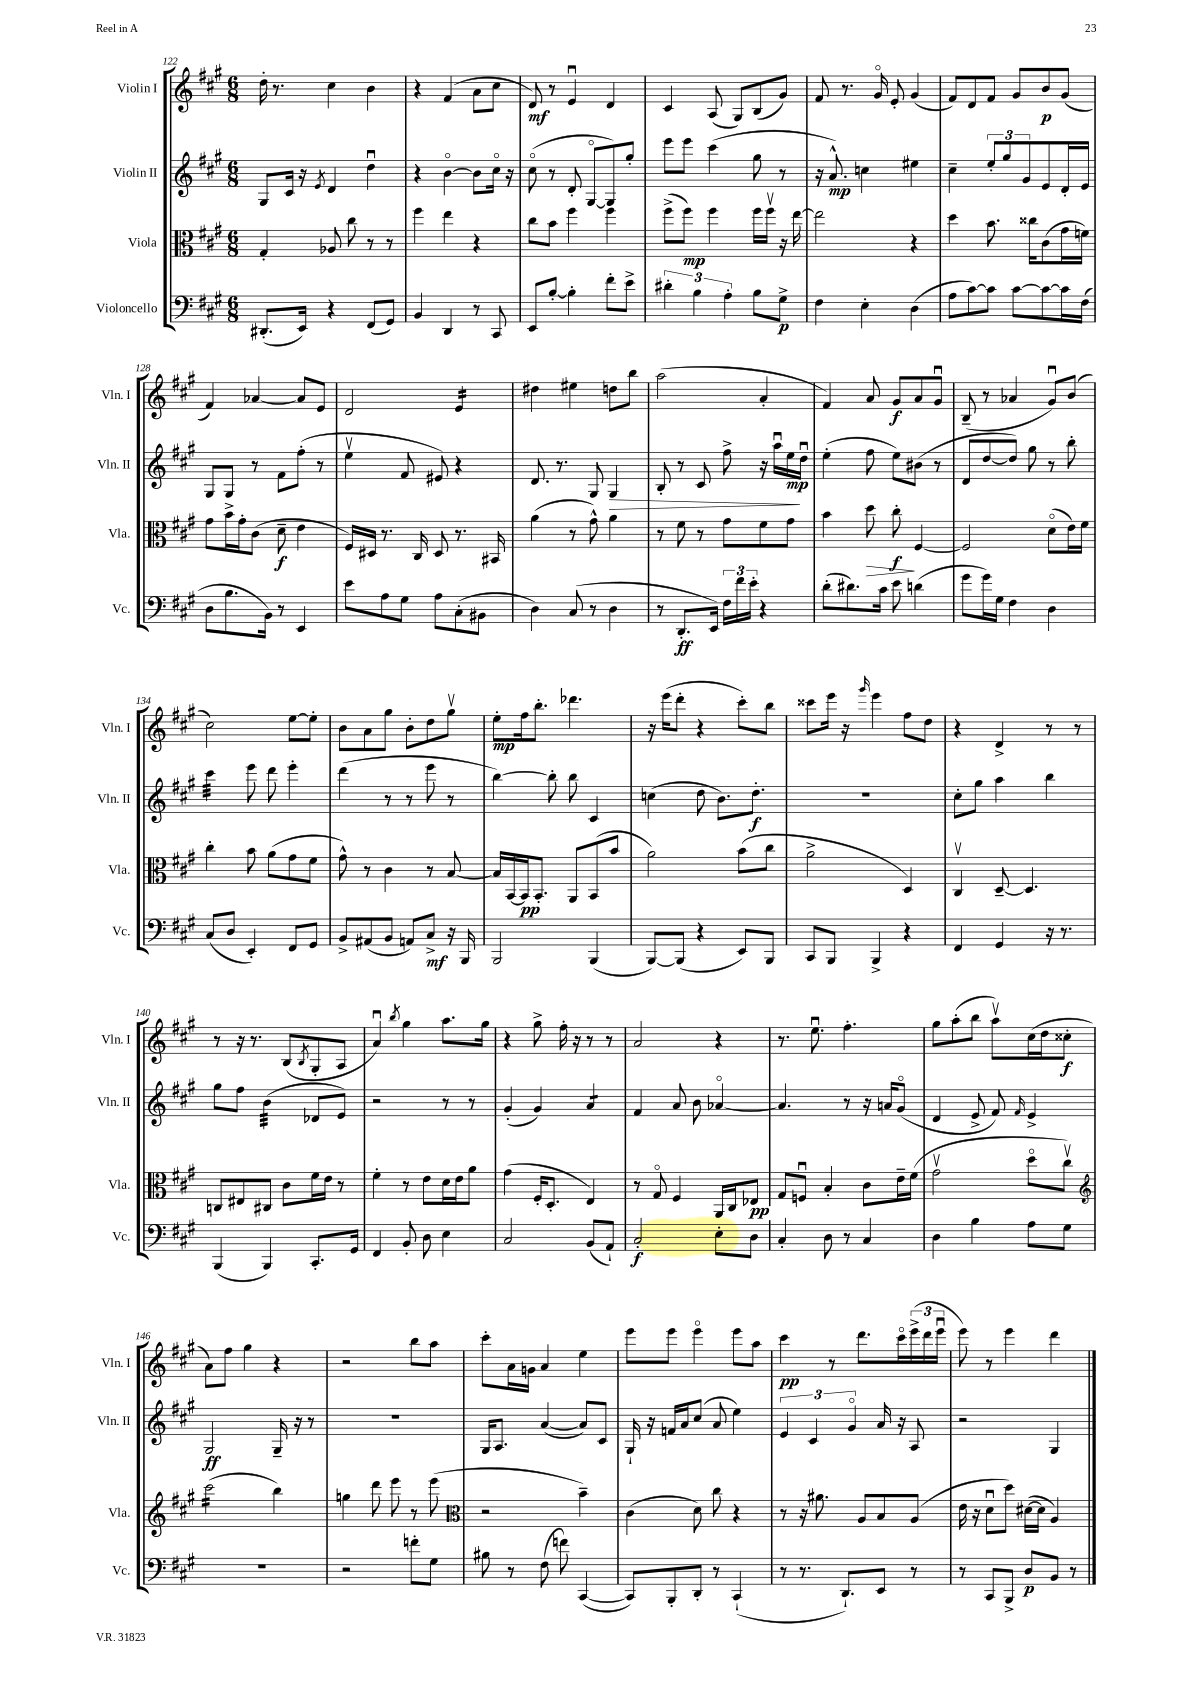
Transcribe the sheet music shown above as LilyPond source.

<<
\new StaffGroup <<
\new Staff = "s0" \with { instrumentName = "Violin I" shortInstrumentName = "Vln. I" } {
    \clef treble \key a \major \numericTimeSignature \time 6/8
    d''16-. r8. cis''4 b'4 |
    r4 fis'4( a'8 cis''8 |
    d'8\mf) r8 e'4\downbow d'4 |
    cis'4 a8( gis8) b8( gis'8) |
    fis'8 r8. gis'16\flageolet e'8-. gis'4( |
    fis'8) d'8 fis'8 gis'8 b'8\p gis'8( |
    fis'4) aes'4~ aes'8 e'8 |
    d'2 e'4:16 |
    dis''4 eis''4 d''8 b''8 |
    a''2( a'4-. |
    fis'4) a'8 gis'8\f a'8 gis'8\downbow |
    b8--( r8 aes'4 gis'8\downbow) b'8( |
    cis''2) e''8~ e''8-. |
    b'8 a'8 gis''8 b'8-. d''8 gis''8\upbow |
    e''8-.\mp fis''16 b''8.-. des'''4. |
    r16 e'''16( d'''8-. r4 cis'''8-.) b''8 |
    cisis'''8 e'''16 r16 \grace { gis'''16 } e'''4 fis''8 d''8 |
    r4 d'4-> r8 r8 |
    r8 r16 r8. b8( \acciaccatura { b8 } gis8-. a8 |
    a'4\downbow) \acciaccatura { b''8 } gis''4 a''8. gis''16 |
    r4 gis''8-> fis''16-. r16 r8 r8 |
    a'2 r4 |
    r8. e''8.\downbow fis''4.-. |
    gis''8 a''8-.( b''8 a''8\upbow) cis''16( d''16 cisis''8-.\f |
    a'8) fis''8 gis''4 r4 |
    r2 b''8 a''8 |
    cis'''8-. a'16 g'16 a'4 e''4 |
    e'''8 e'''8 e'''4\flageolet e'''8 a''8 |
    cis'''4\pp r8 d'''8. cis'''16\flageolet \tuplet 3/2 { e'''16->( d'''16 e'''16\downbow } |
    e'''8) r8 e'''4 d'''4 \bar "|." |
}
\new Staff = "s1" \with { instrumentName = "Violin II" shortInstrumentName = "Vln. II" } {
    \clef treble \key a \major \numericTimeSignature \time 6/8
    gis8 cis'16 r16 \acciaccatura { e'8 } d'4 d''4\downbow |
    r4 b'4~\flageolet b'8 cis''16\flageolet r16 |
    cis''8\flageolet( r8 d'8-. gis8~\flageolet gis8) gis''8-. |
    e'''8 e'''8 cis'''4( gis''8 r8 |
    r16 a'8.-^\mp) c''4 eis''4 |
    cis''4-- \tuplet 3/2 { e''8-. gis''8 gis'8 } e'8 d'16-. e'16 |
    gis8 gis8 r8 fis'8 fis''8-.( r8 |
    e''4\upbow fis'8 eis'8) r4 |
    d'8. r8. gis8 gis4\> |
    b8-. r8 cis'8 fis''8-> r16 a''16\downbow e''16\mp\! d''16\downbow |
    e''4-.( fis''8 e''8) bis'8( r8 |
    d'8 d''8~ d''8) gis''8 r8 b''8-. |
    cis'''4:32 e'''8 d'''8 e'''4-. |
    d'''4( r8 r8 e'''8 r8 |
    b''4~) b''8-. b''8 cis'4 |
    c''4( d''8 b'8.) d''8.-.\f |
    R2. |
    cis''8-. gis''8 a''4 b''4 |
    gis''8 fis''8 b'4:32( des'8 e'8) |
    r2 r8 r8 |
    gis'4-.( gis'4) a'4:8 |
    fis'4 a'8 b'8 aes'4~\flageolet |
    aes'4. r8 r16 a'16 gis'8\flageolet( |
    d'4 e'8-> fis'8) \grace { fis'16 } e'4-> |
    gis2\ff gis16-- r16 r8 |
    R2. |
    gis16 a8. a'4~( a'8) cis'8 |
    gis16-! r16 f'16 a'16 cis''8( a'8 e''4) |
    \tuplet 3/2 { e'4 cis'4 gis'4\flageolet } a'16 r16 a8 |
    r2 gis4 \bar "|." |
}
\new Staff = "s2" \with { instrumentName = "Viola" shortInstrumentName = "Vla." } {
    \clef alto \key a \major \numericTimeSignature \time 6/8
    gis4-. aes8 cis''8 r8 r8 |
    fis''4 e''4 r4 |
    cis''8 b'8 fis''4 fis''4 |
    fis''8->( fis''8\mp) fis''4 fis''16 fis''16\upbow r16 e''16~ |
    e''2 r4 |
    d''4 b'8. cisis''16 cis'8( gis'16 f'16) |
    gis'8 b'16-> gis'16-. cis'8( d'8--\f e'4 |
    fis16) dis16 r8. cis16 dis8 r8. bis,16 |
    a'4( r8 gis'8-^) a'4 |
    r8 fis'8 r8 gis'8 fis'8 gis'8 |
    b'4 d''8\> cis''8-.\f\! fis4~ |
    fis2 d'8\flageolet( e'16) fis'16 |
    cis''4-. b'8 a'8( gis'8 fis'8 |
    gis'8-^) r8 cis'4 r8 b8~ |
    b16 b,16~ b,16\pp b,8.-. a,8 b,8( b'8 |
    a'2) b'8( cis''8 |
    a'2-> d4) |
    cis4\upbow d8~-- d4. |
    c8 eis8 cis8 cis'8 fis'16 e'16 r8 |
    fis'4-. r8 e'8 d'16 e'16 a'8 |
    gis'4( fis16-. d8.-. e4) |
    r8 gis8\flageolet fis4 a,16 cis16 ees8\pp |
    gis8 f8\downbow b4-. cis'8 e'16-- fis'16( |
    gis'2\upbow d''8\flageolet cis''8\upbow) |
    \clef treble cis'''2:16( b''4) |
    g''4 d'''8 e'''8 r8 e'''8( |
    \clef alto r2 b'4--) |
    cis'4( d'8) cis''8 r4 |
    r8 r16 ais'8. a8 b8 a8( |
    e'16 r16 d'8\downbow d''8) dis'16~( dis'16 a4) \bar "|." |
}
\new Staff = "s3" \with { instrumentName = "Violoncello" shortInstrumentName = "Vc." } {
    \clef bass \key a \major \numericTimeSignature \time 6/8
    dis,8.-.( e,16) r4 fis,8( gis,8) |
    b,4 d,4 r8 cis,8 |
    e,8 b8~-. b4-. fis'8-. e'8-> |
    \tuplet 3/2 { dis'4-. b4 a4-. } b8 gis8->\p |
    fis4 e4-. d4( |
    a8 cis'8~) cis'8 cis'8~ cis'8~ cis'16 fis16( |
    d8 b8. b,16) r8 e,4 |
    e'8 a8 gis8 a8 cis8-.( bis,8 |
    d4) cis8( r8 d4 |
    r8 d,8.-.\ff e,16) \tuplet 3/2 { fis16 fis'16 e'16-. } r4 |
    d'8-.( dis'8.) cis'16 e'8 d'4( |
    gis'8 gis'16) gis16 fis4 d4 |
    cis8( d8 e,4-.) fis,8 gis,8 |
    b,8-> ais,8( b,8 a,8) cis8->\mf r16 b,,16 |
    b,,2 b,,4( |
    b,,8~) b,,8( r4 e,8) b,,8 |
    cis,8 b,,8 b,,4-> r4 |
    fis,4 gis,4 r16 r8. |
    b,,4( b,,4) cis,8.-. gis,16 |
    fis,4 b,8-. d8 e4 |
    cis2 b,8( a,8-!) |
    cis2-.\f e8-. d8 |
    cis4-. d8 r8 cis4 |
    d4 b4 a8 gis8 |
    R2. |
    r2 f'8-. gis8 |
    bis8 r8 fis8( f'8) cis,4~( |
    cis,8) b,,8-. d,8-. r8 cis,4-!( |
    r8 r8. d,8.-!) e,8 r8 |
    r8 cis,8 b,,8-> d8\p b,8 r8 \bar "|." |
}
>>
>>
\layout { \context { \Score currentBarNumber = #122 } }
